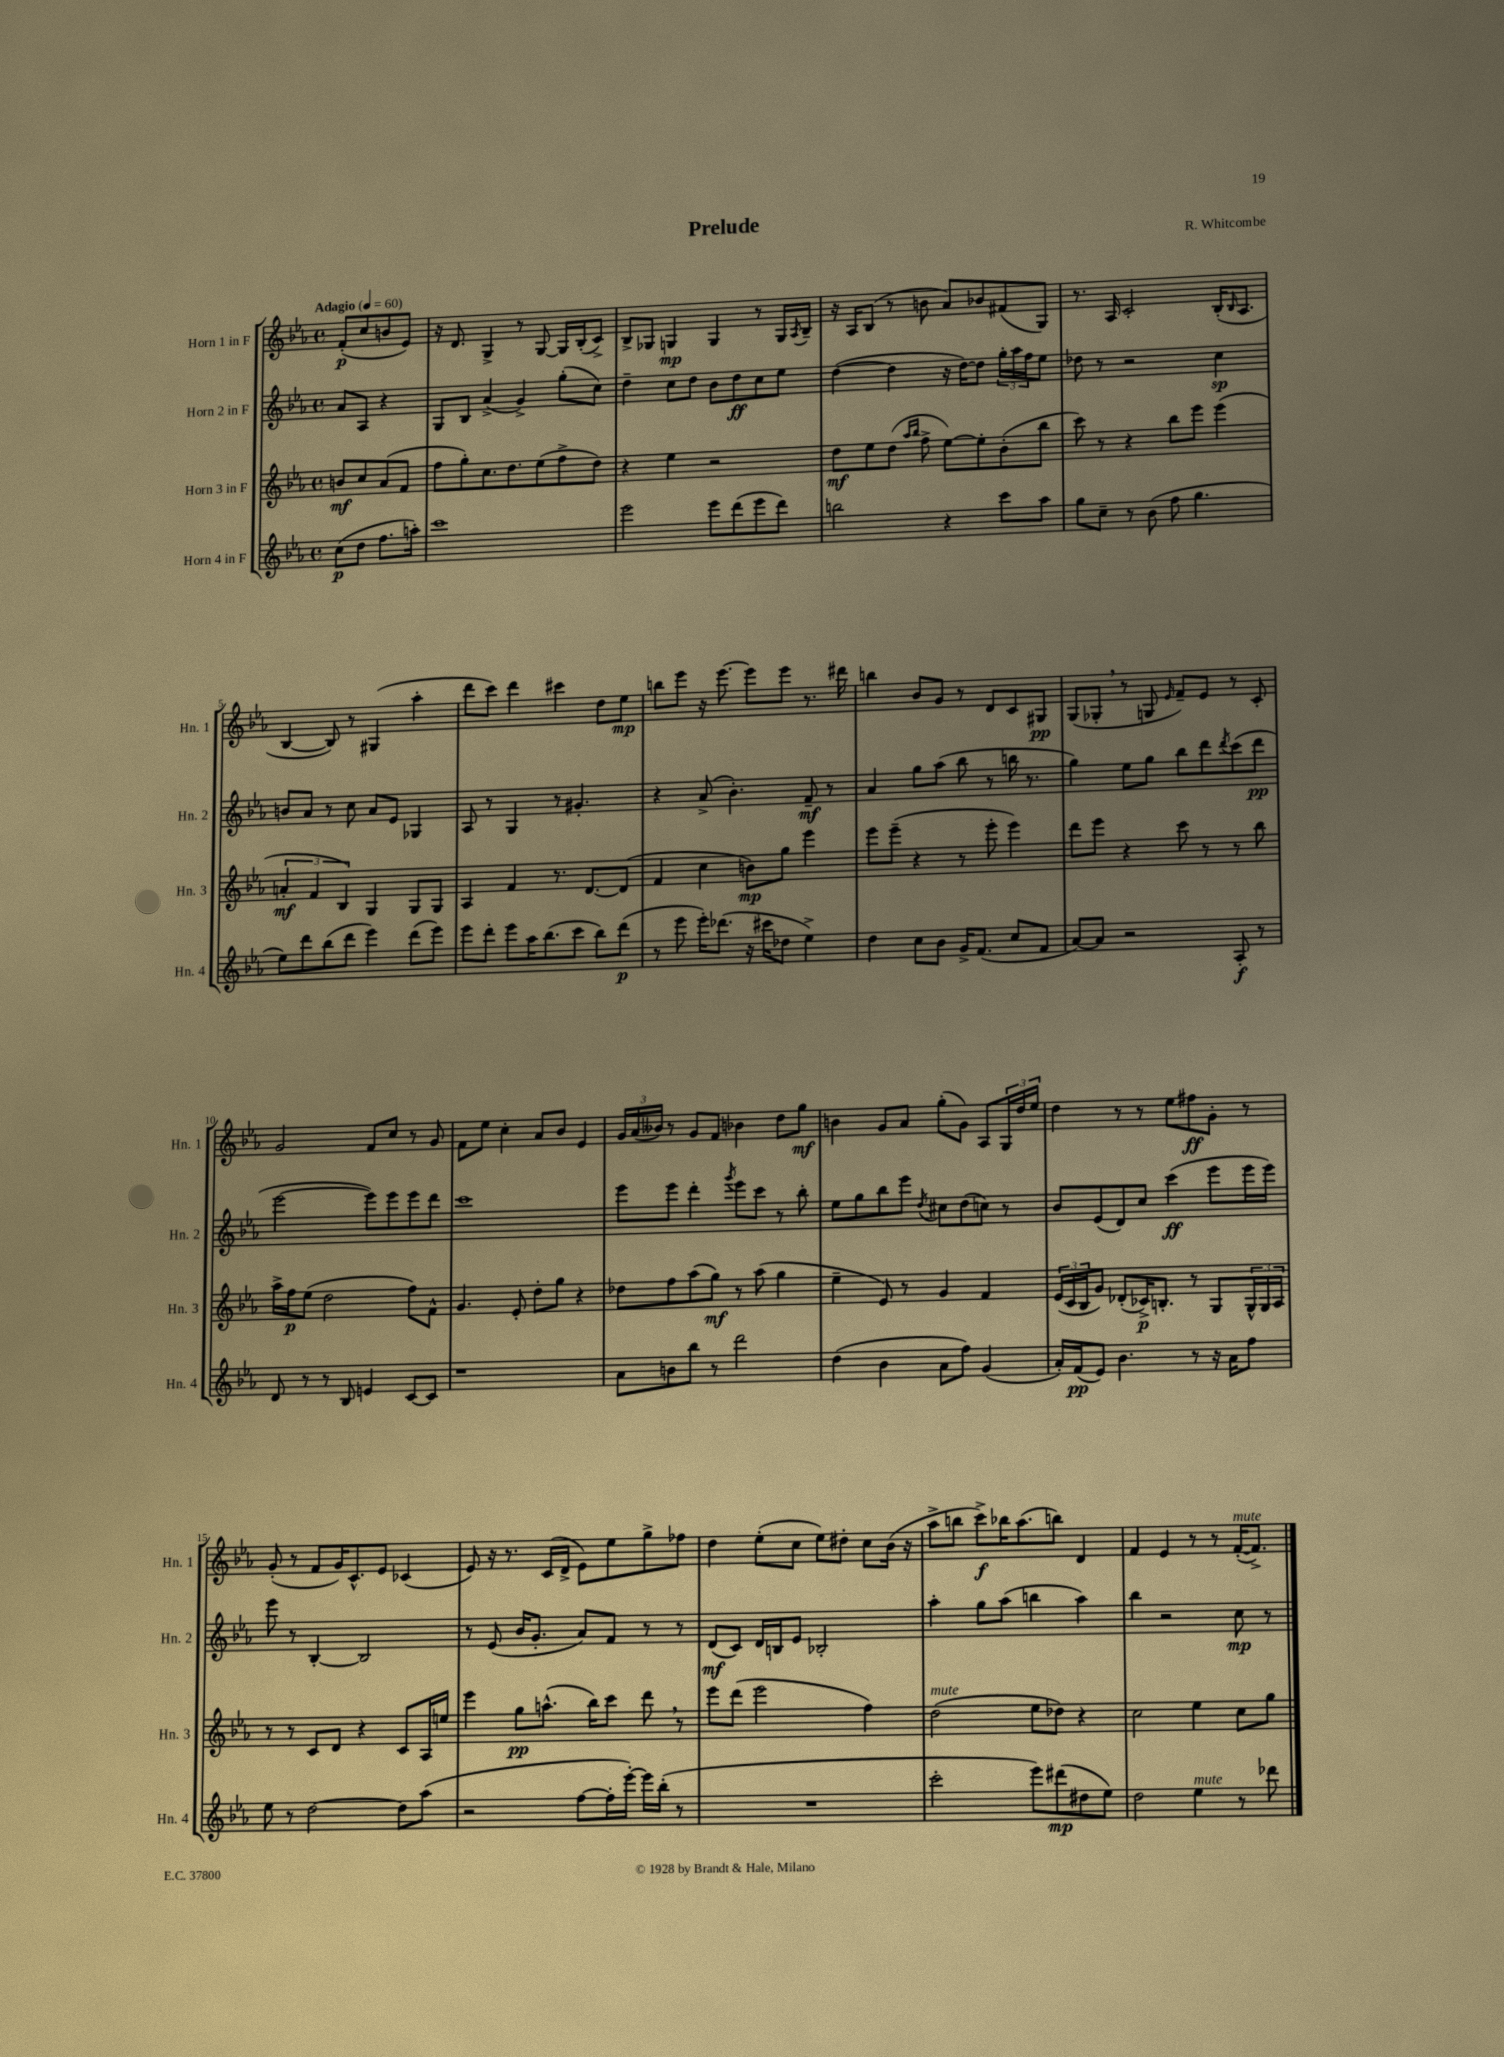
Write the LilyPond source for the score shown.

\header { title = "Prelude" composer = "R. Whitcombe" }
<<
\new StaffGroup <<
\new Staff = "s0" \with { instrumentName = "Horn 1 in F" shortInstrumentName = "Hn. 1" } {
    \clef treble \key ees \major \defaultTimeSignature \time 4/4 \partial 2 \tempo "Adagio" 4 = 60
    f'8-.\p( c''8 b'8 ees'8) |
    r16 d'8. g4-> r8 g8~ g16 bes16-.( c'8->) |
    bes8-> ges8 g4\mp g4 r8 g16 \acciaccatura { aes8 } bes16-- |
    r16 aes16 bes8( r8 b'8 aes'8) bes'8 fis'8( g8) |
    r8. aes16 c'2-. bes16-.( \grace { bes16 } aes8. |
    bes4~ bes8) r8 gis4( aes''4-. |
    d'''8 c'''8) d'''4 cis'''4 d''8 ees''8\mp |
    b''8 ees'''8 r16 ees'''8.~ ees'''8 ees'''8 r8. dis'''16 |
    b''4 bes'8 g'8 r8 d'8 c'8 gis8\pp |
    g8( ges8-. \breathe r8 g8 \grace { ees'16 } f'8--) ees'8 r8 c'8-. |
    g'2 f'8 c''8 r8 g'8 |
    f'8 ees''8 c''4-. aes'8 bes'8 ees'4 |
    \tuplet 3/2 { g'16 aes'16( beses'16) } r8 g'8 f'8 bes'4 d''8 g''8\mf |
    b'4 g'8 aes'8 g''8-.( g'8) aes8 \tuplet 3/2 { g16 d''16 ees''16 } |
    d''4 r8 r8 ees''8 fis''8\ff g'8-. r8 |
    g'8-.( r8 f'8 g'16) c'8.-^ ees'8 ces'4( |
    ees'8) r16 r8. c'16( d'16-> ees'8) ees''8 g''8-> fes''8 |
    d''4 ees''8-.( c''8 ees''8) dis''8-. c''8 bes'16( r16 |
    aes''8-> b''8 c'''8->\f) bes''16 aes''8.( b''8) d'4 |
    f'4 ees'4 r8 r8 f'16~-.^\markup { \italic "mute" }( f'8.->) \bar "|." |
}
\new Staff = "s1" \with { instrumentName = "Horn 2 in F" shortInstrumentName = "Hn. 2" } {
    \clef treble \key ees \major \defaultTimeSignature \time 4/4 \partial 2
    aes'8 aes8 r4 |
    g8 bes8 aes'4->( g'4->) g''8-.( c''8) |
    d''4-- c''8 d''8 bes'8 d''8\ff c''8 ees''8 |
    d''4~( d''4 r16 d''16~) d''8 \tuplet 3/2 { g''16-. aes''16 f''16 } ees''8 |
    des''8 r8 r2 c''4\sp |
    b'8 aes'8 r8 c''8 aes'8 ees'8 ges4 |
    aes8 r8 g4 r8 gis'4.-. |
    r4 aes'8->( bes'4.-.) f'8--\mf r8 |
    aes'4 g''8 aes''8( bes''8 r8 b''16 r8. |
    g''4) ees''8 g''8 bes''8 d'''8 \acciaccatura { d'''8 } c'''8( d'''8\pp |
    ees'''2~ ees'''8) ees'''8 ees'''8 d'''8 |
    c'''1 |
    ees'''8 ees'''8 d'''4-. \acciaccatura { g'''8 } ees'''8 c'''8 r8 bes''8-. |
    ees''8 g''8 bes''8 ees'''8 \acciaccatura { d''8 } cis''8 d''8( c''8) r8 |
    bes'8 ees'8( d'8) c''8 c'''4\ff( ees'''8 ees'''16 ees'''16) |
    ees'''8 r8 bes4~-. bes2 |
    r8 ees'8( bes'16 g'8.-. aes'8) f'8 r8 r8 |
    d'8\mf( c'8) d'16 b16 ees'8 bes2-. |
    aes''4-. g''8 aes''8( b''4 aes''4) |
    bes''4 r2 c''8\mp r8 \bar "|." |
}
\new Staff = "s2" \with { instrumentName = "Horn 3 in F" shortInstrumentName = "Hn. 3" } {
    \clef treble \key ees \major \defaultTimeSignature \time 4/4 \partial 2
    b'8\mf c''8 aes'8( f'8 |
    f''8 g''8-.) c''8. d''8. ees''8( f''8-> d''8) |
    r4 ees''4 r2 |
    d''8\mf ees''8 d''8( \grace { aes''16 bes''16 } f''8-> ees''8~) ees''8-. bes'8-.( bes''8 |
    c'''8) r8 r4 bes''8 ees'''8 ees'''4( |
    \tuplet 3/2 { a'4-.\mf f'4 bes4) } g4 g8 g8 |
    aes4 f'4 r8. d'8.~ d'8( |
    f'4 c''4 b'8\mp) g''8 ees'''4 |
    ees'''8 ees'''8--( r4 r8 ees'''8-. ees'''4) |
    d'''8 ees'''8 r4 c'''8 r8 r8 bes''8 |
    aes''16-> f''16\p ees''8( d''2 f''8) f'8-^ |
    g'4. ees'8-. d''8-. g''8 r4 |
    des''8 f''8 aes''8( g''8\mf) r8 aes''8( g''4 |
    ees''4-- ees'8) r8 g'4 f'4 |
    \tuplet 3/2 { ees'16( c'16 bes16 } g'8) des'8-.( ces'16->\p) b8.-. r8 g8 \tuplet 3/2 { g16-^ g16 aes16 } |
    r8 r8 c'8 d'8 r4 c'8 aes16 e''16 |
    ees'''4 g''8\pp a''8.-^( bes''16) c'''8 d'''8 \breathe r8 |
    ees'''8 d'''8( ees'''2 f''4) |
    d''2^\markup { \italic "mute" }( ees''8 des''8) r4 |
    c''2 ees''4 c''8 g''8 \bar "|." |
}
\new Staff = "s3" \with { instrumentName = "Horn 4 in F" shortInstrumentName = "Hn. 4" } {
    \clef treble \key ees \major \defaultTimeSignature \time 4/4 \partial 2
    c''8\p( d''8 f''8. a''16-.) |
    c'''1 |
    ees'''2 ees'''8 d'''8( ees'''8 d'''8) |
    b''2 r4 c'''8 aes''8 |
    g''8 c''8-- r8 bes'8( f''8 g''4. |
    ees''8) d'''8 bes''8( d'''8 ees'''4) d'''8( ees'''8) |
    ees'''8 d'''8-. ees'''8 aes''16 bes''8.( c'''8 bes''8) d'''8\p( |
    r8 ees'''8 ees'''16-.) des'''8.( r16 cis'''16 des''8 ees''4->) |
    d''4 c''8 bes'8 g'16-> f'8.( c''8 f'8 |
    aes'8~) aes'8 r2 aes8-.\f r8 |
    d'8 r8 r8 bes8 e'4 c'8~ c'8 |
    r1 |
    aes'8 b'8 bes''8 r8 d'''2 |
    d''4( bes'4 aes'8 f''8) g'4( |
    aes'16-.) f'16\pp( ees'8) bes'4. r8 r16 aes'16 f''8 |
    ees''8 r8 d''2~ d''8 aes''8( |
    r2 f''8~ f''16-. ees'''16~-.) ees'''16 bes''16-.( r8 |
    R1 |
    c'''2-. ees'''8) dis'''8\mp( dis''8 ees''8) |
    d''2 ees''4^\markup { \italic "mute" } r8 des'''8 \bar "|." |
}
>>
>>
